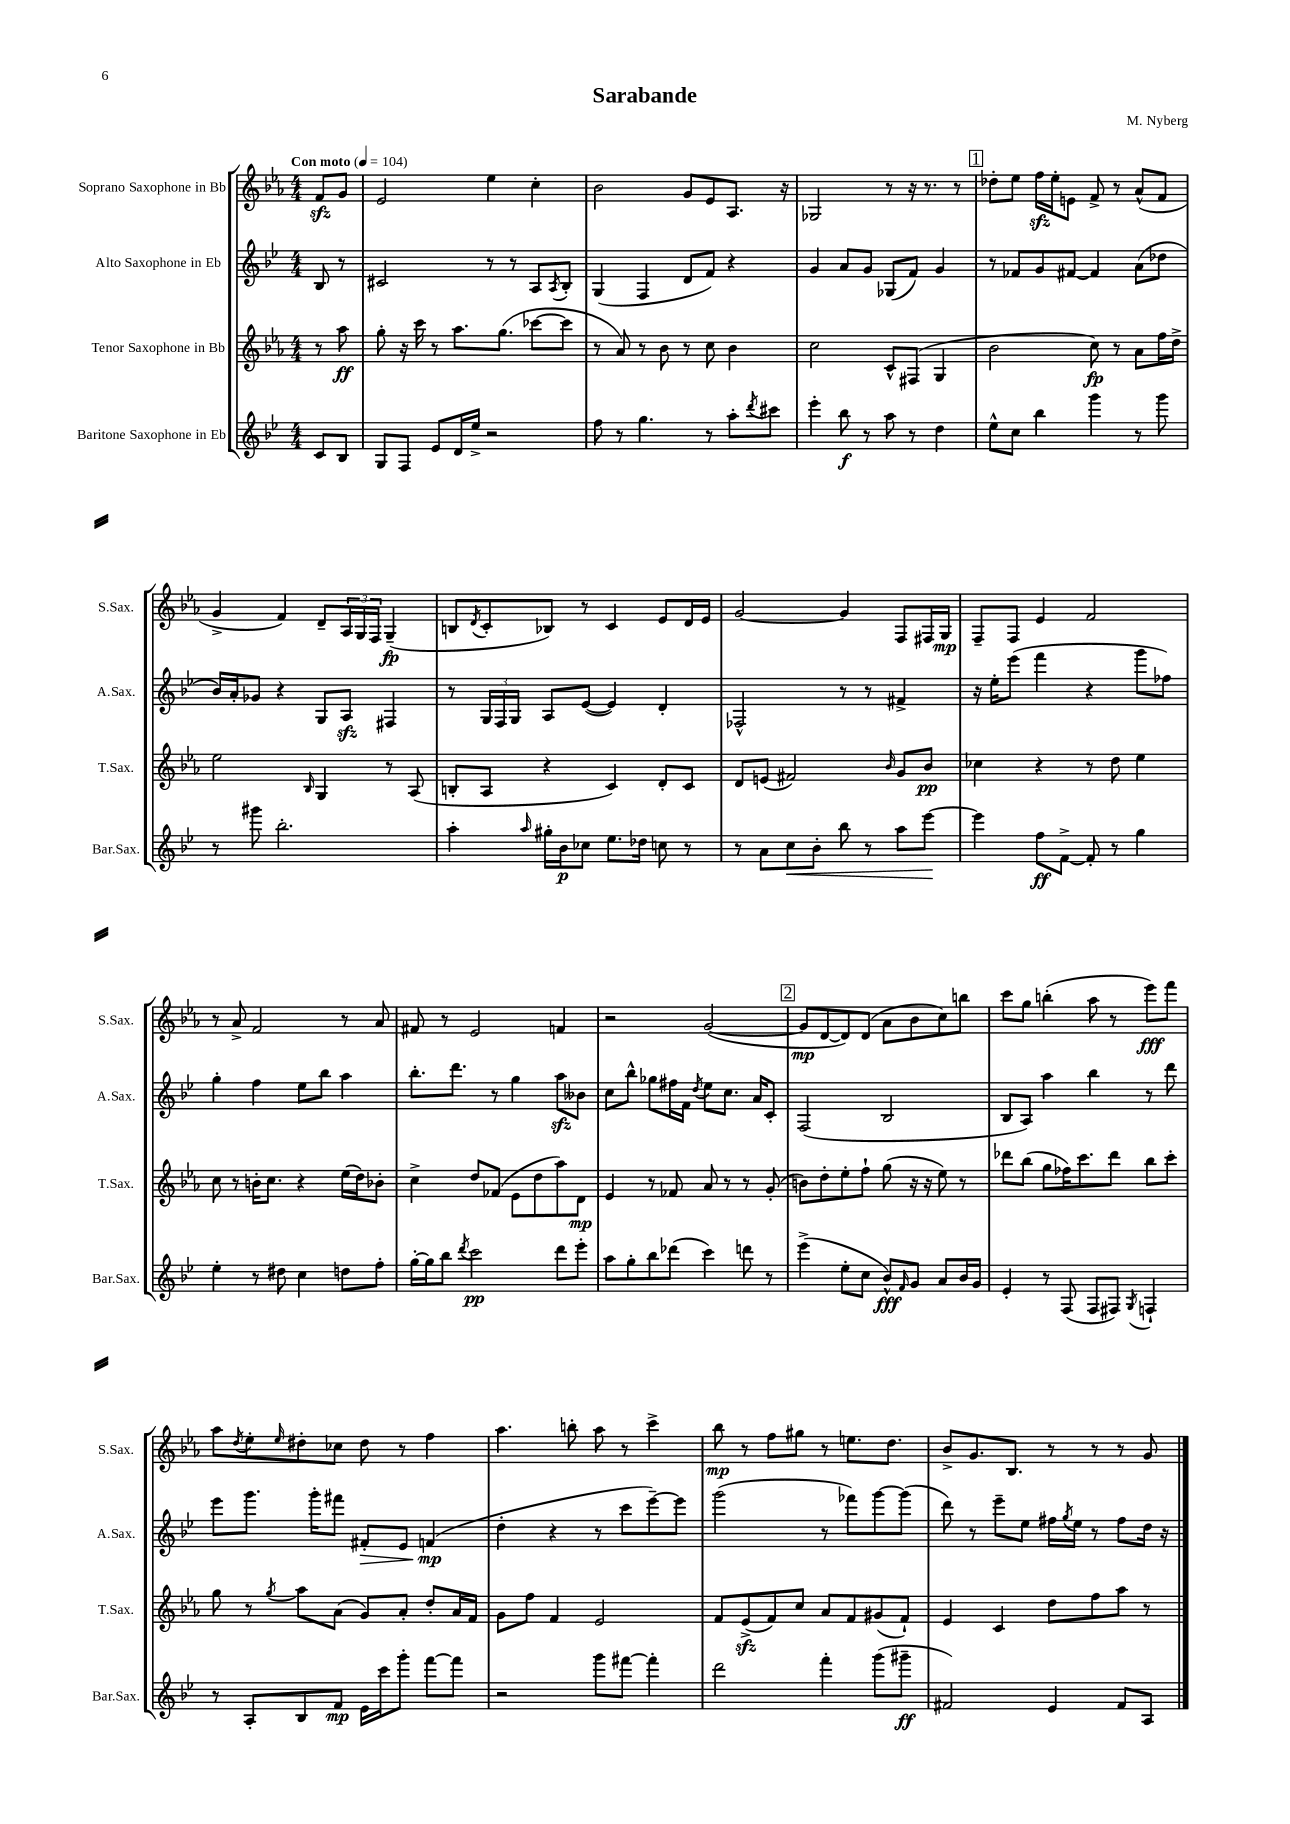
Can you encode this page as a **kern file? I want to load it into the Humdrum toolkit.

**kern	**dynam	**kern	**dynam	**kern	**dynam	**kern	**dynam
*part4	*part4	*part3	*part3	*part2	*part2	*part1	*part1
*staff4	*staff4	*staff3	*staff3	*staff2	*staff2	*staff1	*staff1
*I"Baritone Saxophone in Eb	*	*I"Tenor Saxophone in Bb	*	*I"Alto Saxophone in Eb	*	*I"Soprano Saxophone in Bb	*
*I'Bar.Sax.	*	*I'T.Sax.	*	*I'A.Sax.	*	*I'S.Sax.	*
*clefG2	*	*clefG2	*	*clefG2	*	*clefG2	*
*k[b-e-]	*	*k[b-e-a-]	*	*k[b-e-]	*	*k[b-e-a-]	*
*M4/4	*	*M4/4	*	*M4/4	*	*M4/4	*
*MM104	*	*MM104	*	*MM104	*	*MM104	*
=	=	=	=	=	=	=	=
!	!	!	!	!	!	!LO:TX:a:B:t=Con moto	!
8c/L	.	8r	.	8B-/	.	8fzz/L	.
8B-/J	.	8aa-\	ff	8r	.	8g/J	.
=1	=1	=1	=1	=1	=1	=1	=1
8G/L	.	8gg'\	.	2c#X/	.	2e-/	.
8F/J	.	16r	.	.	.	.	.
.	.	16ccc\	.	.	.	.	.
8e-/L	.	8r	.	.	.	.	.
16d/L	.	8.aa-\L	.	.	.	.	.
16ee-^/JJ	.	.	.	.	.	.	.
2r	.	.	.	8r	.	4ee-\	.
.	.	(8.gg\J	.	.	.	.	.
.	.	.	.	8r	.	.	.
.	.	[8ccc-X\L	.	8A/L	.	4cc'\	.
.	.	.	.	8qA/	.	.	.
.	.	8ccc-\J]	.	8B-'/J	.	.	.
=2	=2	=2	=2	=2	=2	=2	=2
8ff\	.	8r	.	(4G/	.	2b-\	.
8r	.	8a-/)	.	.	.	.	.
4.gg\	.	8r	.	4F/	.	.	.
.	.	8b-\	.	.	.	.	.
.	.	8r	.	8d/L	.	8g/L	.
8r	.	8cc\	.	8f/J)	.	8e-/	.
8aa'\L	.	4b-\	.	4r	.	8.A-/J	.
8qddd/	.	.	.	.	.	.	.
8ccc#X\J	.	.	.	.	.	.	.
.	.	.	.	.	.	16r	.
=3	=3	=3	=3	=3	=3	=3	=3
4eee-'\	.	2cc\	.	4g/	.	2G-X/	.
8bb-\	f	.	.	8a/L	.	.	.
8r	.	.	.	8g/J	.	.	.
8aa\	.	8c^^/L	.	(8G-X/L	.	8r	.
8r	.	(8F#X/J	.	8f/J)	.	16r	.
.	.	.	.	.	.	8.r	.
4dd\	.	4G/	.	4g/	.	.	.
.	.	.	.	.	.	8r	.
!!LO:REH:place=s1:t=1
=4	=4	=4	=4	=4	=4	=4	=4
8ee-^^\L	.	2b-\	.	8r	.	8dd-X'\L	.
8cc\J	.	.	.	8f-X/L	.	8ee-\J	.
4bb-\	.	.	.	8g/	.	16ffzz\LL	.
.	.	.	.	.	.	16ee-'\J	.
.	.	.	.	[8f#X/J	.	8en\J	.
4ggg\	.	8cc\)	fp	4f#/]	.	8f^/	.
.	.	8r	.	.	.	8r	.
8r	.	8a-\L	.	(8a\L	.	(8a-^^/L	.
8ggg\	.	16ff\L	.	8dd-X\J	.	8f/J	.
.	.	16dd^\JJ	.	.	.	.	.
!!LO:LB:g=z
=5	=5	=5	=5	=5	=5	=5	=5
8r	.	2ee-\	.	16b-/LL)	.	4g^/	.
.	.	.	.	16a'/J	.	.	.
8ggg#X\	.	.	.	8g-X/J	.	.	.
2.bb-'\	.	.	.	4r	.	4f/)	.
.	.	16qqB-/	.	.	.	.	.
.	.	4G/	.	8G/L	.	8d~/L	.
.	.	.	.	8Azz/J	.	24A-/L	.
.	.	.	.	.	.	24G/	.
.	.	.	.	.	.	24F/JJ	.
.	.	8r	.	4F#X/	.	(4G~/	fp
.	.	(8A-/	.	.	.	.	.
=6	=6	=6	=6	=6	=6	=6	=6
4aa'\	.	8Bn'/L	.	8r	.	8Bn/L	.
.	.	.	.	.	.	8qd/	.
.	.	8A-/J	.	24G/LL	.	8c'/	.
.	.	.	.	24F/	.	.	.
.	.	.	.	24G/JJ	.	.	.
16qqaa/	.	.	.	.	.	.	.
16gg#X'\LL	.	4r	.	8A/L	.	8B-X/J)	.
16b-\J	p	.	.	.	.	.	.
8cc-X\J	.	.	.	([8e-/J	.	8r	.
8.ee-\L	.	4c/)	.	4e-/])	.	4c/	.
16dd-X\Jk	.	.	.	.	.	.	.
8ccn\	.	8d'/L	.	4d'/	.	8e-/L	.
8r	.	8c/J	.	.	.	16d/L	.
.	.	.	.	.	.	16e-/JJ	.
=7	=7	=7	=7	=7	=7	=7	=7
8r	.	8d/L	.	2F-X^^/	.	[2g/	.
8a\L	.	(8en/J	.	.	.	.	.
!	!LO:HP:b	!	!	!	!	!	!
8cc\	<	2f#X/)	.	.	.	.	.
8b-'\J	.	.	.	.	.	.	.
8bb-\	.	.	.	8r	.	4g/]	.
8r	.	.	.	8r	.	.	.
.	.	16qqb-/	.	.	.	.	.
8aa\L	.	8g/L	.	4f#X^/	.	8F/L	.
[8eee-\J	.	8b-/J	pp	.	.	16F#X/L	.
.	.	.	.	.	.	16G/JJ	mp
.	[	.	.	.	.	.	.
=8	=8	=8	=8	=8	=8	=8	=8
4eee-\]	.	4cc-X\	.	16r	.	8F~/L	.
.	.	.	.	16ee-'\KL	.	.	.
.	.	.	.	(8eee-\J	.	8F/J	.
8ff\L	ff	4r	.	4fff\	.	4e-/	.
[8f^\J	.	.	.	.	.	.	.
8f'/]	.	8r	.	4r	.	2f/	.
8r	.	8dd\	.	.	.	.	.
4gg\	.	4ee-\	.	8ggg\L	.	.	.
.	.	.	.	8ff-X\J)	.	.	.
!!LO:LB:g=z
=9	=9	=9	=9	=9	=9	=9	=9
4ee-'\	.	8cc\	.	4gg'\	.	8r	.
.	.	8r	.	.	.	8a-^/	.
8r	.	16bn'\KL	.	4ff\	.	2f/	.
.	.	8.cc\J	.	.	.	.	.
8dd#X\	.	.	.	.	.	.	.
4cc\	.	4r	.	8ee-\L	.	.	.
.	.	.	.	8bb-\J	.	.	.
8ddn\L	.	(16ee-\LL	.	4aa\	.	8r	.
.	.	16dd\J)	.	.	.	.	.
8ff'\J	.	8b-X'\J	.	.	.	8a-/	.
=10	=10	=10	=10	=10	=10	=10	=10
[16gg'\LL	.	4cc^\	.	8.bb-'\L	.	8f#X/	.
16gg\J]	.	.	.	.	.	.	.
8bb-\J	.	.	.	.	.	8r	.
.	.	.	.	8.ddd\J	.	.	.
8qddd/	.	.	.	.	.	.	.
2ccc\	pp	8dd/L	.	.	.	2e-/	.
.	.	(8f-X/J	.	8r	.	.	.
.	.	8e-\L	.	4gg\	.	.	.
.	.	8dd\	.	.	.	.	.
8ddd\L	.	8aa-\)	.	8aazz\L	.	4fn/	.
8eee-'\J	.	8d\J	mp	8b--X\J	.	.	.
=11	=11	=11	=11	=11	=11	=11	=11
8aa\L	.	4e-/	.	8cc\L	.	2r	.
8gg'\	.	.	.	8bb-^^\J	.	.	.
8bb-\	.	8r	.	8gg-X\L	.	.	.
(8ddd-X\J	.	8f-X/	.	16ff#X\L	.	.	.
.	.	.	.	16f\JJ	.	.	.
.	.	.	.	8qdd/	.	.	.
4ccc\)	.	8a-/	.	8ee-\L	.	([2g/	.
.	.	8r	.	8.cc\J	.	.	.
8dddn\	.	8r	.	.	.	.	.
.	.	.	.	16a/KL	.	.	.
8r	.	(8g'/	.	8c'/J	.	.	.
!!LO:REH:place=s1:t=2
=12	=12	=12	=12	=12	=12	=12	=12
(4eee-^\	.	8bn\L)	.	(2F/	.	8g/L]	mp
.	.	8dd'\	.	.	.	[8d/	.
8ee-'\L	.	8ee-'\	.	.	.	8d/])	.
8cc\J	.	8ff`\J	.	.	.	(8d/J	.
8b-^^/L)	fff	(8gg\	.	2B-/	.	8a-\L	.
16qqf/	.	.	.	.	.	.	.
8g/J	.	16r	.	.	.	8b-\	.
.	.	16r	.	.	.	.	.
8a/L	.	8ee-\)	.	.	.	8cc\)	.
16b-/L	.	8r	.	.	.	8bbn\J	.
16g/JJ	.	.	.	.	.	.	.
=13	=13	=13	=13	=13	=13	=13	=13
4e-'/	.	8ddd-X\L	.	8B-/L	.	8ccc\L	.
.	.	(8bb-\J	.	8A/J)	.	8gg\J	.
8r	.	8gg\L	.	4aa\	.	(4bbn'\	.
(8F/	.	16ff-X\K)	.	.	.	.	.
.	.	8.ccc\	.	.	.	.	.
8F/L	.	.	.	4bb-\	.	8aa-\	.
8F#X/J)	.	8ddd-\J	.	.	.	8r	.
8qG/	.	.	.	.	.	.	.
4Fn`/	.	8bb-\L	.	8r	.	8eee-\L)	fff
.	.	8ccc'\J	.	8ddd\	.	8fff\J	.
!!LO:LB:g=z
=14	=14	=14	=14	=14	=14	=14	=14
8r	.	8gg\	.	8eee-\L	.	8aa-\L	.
.	.	.	.	.	.	8qdd/	.
8A'/L	.	8r	.	8.ggg\J	.	8ee-'\	.
.	.	8qgg/	.	.	.	16qqee-/	.
8B-/	.	8aa-\L	.	.	.	8dd#X'\	.
.	.	.	.	16ggg'\KL	.	.	.
8f/J	mp	(8a-\J	.	8fff#X\J	.	8cc-X\J	.
!	!	!	!	!	!LO:HP:b	!	!
16e-\LL	.	8g/L)	.	8f#X'/L	>	8dd#\	.
16ccc\J	.	.	.	.	.	.	.
8ggg'\J	.	8a-'/J	.	8e-/J	.	8r	.
[8fff\L	.	8dd'/L	.	(4fn/	mp	4ff\	.
8fff\J]	.	16a-/L	.	.	.	.	.
.	.	16f/JJ	.	.	.	.	.
.	.	.	.	.	]	.	.
=15	=15	=15	=15	=15	=15	=15	=15
2r	.	8g\L	.	4dd'\	.	4.aa-\	.
.	.	8ff\J	.	.	.	.	.
.	.	4f/	.	4r	.	.	.
.	.	.	.	.	.	8bbn'\	.
8ggg\L	.	2e-/	.	8r	.	8aa-\	.
[8fff#X\J	.	.	.	8ccc\L	.	8r	.
4fff#'\]	.	.	.	[8eee-~\)	.	4ccc^\	.
.	.	.	.	8eee-\J]	.	.	.
=16	=16	=16	=16	=16	=16	=16	=16
2ddd\	.	8f/L	.	(2ggg\	.	8bb-\	mp
.	.	(8e-zz^/	.	.	.	8r	.
.	.	8f/)	.	.	.	8ff\L	.
.	.	8cc/J	.	.	.	8gg#X\J	.
4fff'\	.	8a-/L	.	8r	.	8r	.
.	.	8f/	.	8fff-X\L)	.	8.een\L	.
(8ggg\L	.	(8g#X/	.	[8ggg\	.	.	.
.	.	.	.	.	.	8.dd\J	.
8ggg#X~\J	ff	8f`/J)	.	(8ggg\J]	.	.	.
=17	=17	=17	=17	=17	=17	=17	=17
2f#X/)	.	4e-/	.	8ddd\)	.	8b-^/L	.
.	.	.	.	8r	.	8.g/	.
.	.	4c/	.	8eee-~\L	.	.	.
.	.	.	.	.	.	8.B-/J	.
.	.	.	.	8ee-\J	.	.	.
4e-/	.	8dd\L	.	16ff#X\LL	.	8r	.
.	.	.	.	8qgg/	.	.	.
.	.	.	.	16ee-\JJ	.	.	.
.	.	8ff\	.	8r	.	8r	.
8f#/L	.	8aa-\J	.	8ff#\L	.	8r	.
8A/J	.	8r	.	16dd\Jk	.	8g/	.
.	.	.	.	16r	.	.	.
==	==	==	==	==	==	==	==
*-	*-	*-	*-	*-	*-	*-	*-
